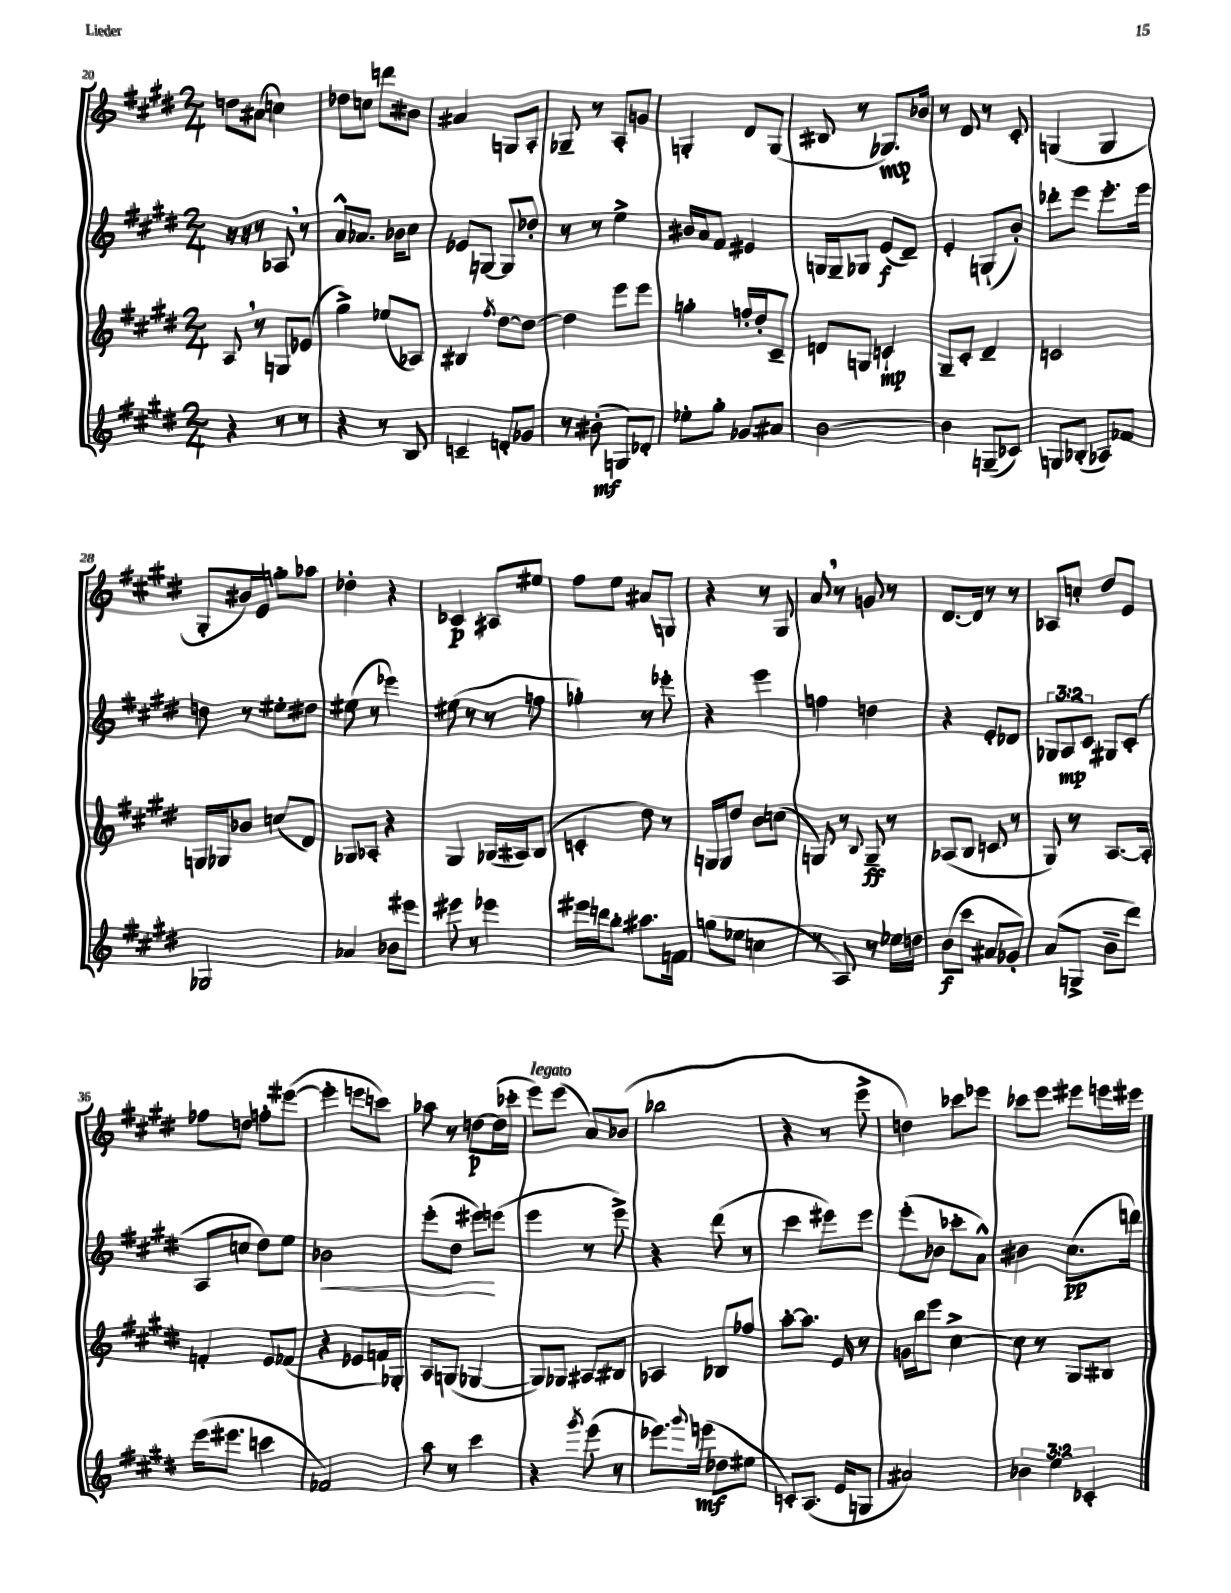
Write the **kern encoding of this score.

**kern	**dynam	**kern	**dynam	**kern	**dynam	**kern	**dynam
*part4	*part4	*part3	*part3	*part2	*part2	*part1	*part1
*staff4	*staff4	*staff3	*staff3	*staff2	*staff2	*staff1	*staff1
*clefG2	*	*clefG2	*	*clefG2	*	*clefG2	*
*k[f#c#g#d#]	*	*k[f#c#g#d#]	*	*k[f#c#g#d#]	*	*k[f#c#g#d#]	*
*M2/4	*	*M2/4	*	*M2/4	*	*M2/4	*
=20	=20	=20	=20	=20	=20	=20	=20
4r	.	8A,/	.	16r	.	8ddn\L	.
.	.	.	.	16r	.	.	.
.	.	8r	.	8r	.	(8a#X\J	.
8r	.	8Gn/L	.	8A-X,/	.	4ccn\)	.
8r	.	(8e-X/J	.	8r	.	.	.
=21	=21	=21	=21	=21	=21	=21	=21
4r	.	4gg#^\)	.	8a^^/L	.	8dd-X\L	.
.	.	.	.	8.a-X/J	.	8ccn\J	.
8r	.	(8ee-X/L	.	.	.	8dddn\L	.
.	.	.	.	16b-X\KL	.	.	.
8B/	.	8A-X/J)	.	8cc#\J	.	8b#X\J	.
=22	=22	=22	=22	=22	=22	=22	=22
4cn~/	.	4B#X/	.	8e-X/L	.	4a#X/	.
.	.	.	.	[8Gn/J	.	.	.
.	.	8qff#/	.	.	.	.	.
8dn'/L	.	[8dd#\L	.	8G/L]	.	8Gn/L	.
8g-X/J	.	8dd#\J_	.	8dd-X'/J	.	8A'/J	.
=23	=23	=23	=23	=23	=23	=23	=23
8r	.	4dd#\]	.	8r	.	8G-X~/	.
(8b#X'\	mf	.	.	8r	.	8r	.
8Gn/L)	.	8eee\L	.	4ee^\	.	8A'/L	.
8d-X'/J	.	8eee\J	.	.	.	8gn/J	.
=24	=24	=24	=24	=24	=24	=24	=24
8ee-X'\L	.	4ggn'\	.	16b#X/LL	.	4Gn'/	.
.	.	.	.	16a/J	.	.	.
8gg#'\J	.	.	.	8f#/J	.	.	.
8g-X/L	.	16ffn'/LL	.	4e#X/	.	8d#/L	.
.	.	16dd#'/J	.	.	.	.	.
8a#X/J	.	8c#~/J	.	.	.	(8G/J	.
=25	=25	=25	=25	=25	=25	=25	=25
[2b\	.	8dn/L	.	16Gn/LL	.	8B#X/	.
.	.	.	.	16G~/J	.	.	.
.	.	8Gn/J	.	8G-X/J	.	8r	.
.	.	4cn`/	mp	(8e/L	f	8.G-X/L)	mp
.	.	.	.	8d#~/J)	.	.	.
.	.	.	.	.	.	16b-X/Jk	.
=26	=26	=26	=26	=26	=26	=26	=26
4b\]	.	8G#~/L	.	4e'/	.	8r	.
.	.	8c#'/J	.	.	.	8d#/	.
(8Gn~/L	.	4d#~/	.	(8Gn`/L	.	8r	.
8c-X/J)	.	.	.	8b'/J)	.	8c#'/	.
=27	=27	=27	=27	=27	=27	=27	=27
8Gn/L	.	2cn/	.	8ddd-X'\L	.	(4Gn/	.
(8B-X'/J	.	.	.	8eee\J	.	.	.
8A-X/L)	.	.	.	8.eee'\L	.	4G/	.
8f-X/J	.	.	.	.	.	.	.
.	.	.	.	16eee\Jk	.	.	.
!!LO:LB:g=z
=28	=28	=28	=28	=28	=28	=28	=28
2G-X/	.	16Gn/LL	.	8ddn\	.	8G#'/L	.
.	.	16G-X/J	.	.	.	.	.
.	.	8b-X/J	.	8r	.	16b#X/L)	.
.	.	.	.	.	.	16e/JJ	.
.	.	(8ccn/L	.	8ee#X'\L	.	8ggn'\L	.
.	.	8d#/J)	.	8dd#X\J	.	8aa-X\J	.
=29	=29	=29	=29	=29	=29	=29	=29
4a-X/	.	8G-X/L	.	(8ee#X\	.	4dd-X'\	.
.	.	8A-X'/J	.	8r	.	.	.
8b-X\L	.	4r	.	4eee-X\)	.	4r	.
8eee#X\J	.	.	.	.	.	.	.
=30	=30	=30	=30	=30	=30	=30	=30
8eee#X\	.	4G#/	.	(8ee#X\	.	4c-X/	p
8r	.	.	.	8r	.	.	.
4eee-X\	.	(16G-X/LL	.	8r	.	8A#X/L	.
.	.	16A#X/J)	.	.	.	.	.
.	.	(8B/J	.	8ffn\	.	8ee#X/J	.
=31	=31	=31	=31	=31	=31	=31	=31
16eee#X\LL	.	4cn'/	.	4gg-X'\)	.	8ff#\L	.
16dddn\J	.	.	.	.	.	.	.
8bb'\J	.	.	.	.	.	8ee\J	.
8.aa#X\L	.	8dd#\)	.	8r	.	8a#X/L	.
.	.	8r	.	8eee-X'\	.	8Gn/J	.
16fn\Jk	.	.	.	.	.	.	.
=32	=32	=32	=32	=32	=32	=32	=32
(8ggn\L	.	16Gn/LL	.	4r	.	4r	.
.	.	16G/J	.	.	.	.	.
8ee-X\J	.	8dd#/J	.	.	.	.	.
4ccn\	.	8b\L	.	4eee\	.	8r	.
.	.	(8ccn\J	.	.	.	8G#/	.
=33	=33	=33	=33	=33	=33	=33	=33
8r	.	8Gn/)	.	4ffn\	.	8a,/	.
8A/)	.	8r	.	.	.	8r	.
.	.	8qqB/	.	.	.	.	.
8r	.	8G~/	ff	4ddn\	.	8gn/	.
16ee-X\LL	.	8r	.	.	.	8r	.
16ddn\JJ	.	.	.	.	.	.	.
=34	=34	=34	=34	=34	=34	=34	=34
(8b\L	f	(8A-X/L	.	4r	.	[8.d#/L	.
8ccc#\J	.	8B/J	.	.	.	.	.
.	.	.	.	.	.	16d#/Jk]	.
8a#X/L	.	8cn/	.	8e'/L	.	8r	.
8g-X'/J)	.	8r	.	8d-X/J	.	8r	.
=35	=35	=35	=35	=35	=35	=35	=35
(8a/L	.	8G#/)	.	12G-X/L	.	8A-X/L	.
.	.	.	.	12A/	mp	.	.
8Gn^/J	.	8r	.	.	.	8ccn'/J	.
.	.	.	.	12c#/J	.	.	.
8b~\L	.	[8.A/L	.	8G#X/L	.	8dd#/L	.
8ddd#\J)	.	.	.	(8c#'/J	.	8e/J	.
.	.	16A'/Jk]	.	.	.	.	.
!!LO:LB:g=z
=36	=36	=36	=36	=36	=36	=36	=36
(16eee\KL	.	4fn'/	.	8A/L	.	8ff-X\L	.
8.eee#X\J	.	.	.	.	.	.	.
.	.	.	.	8ccn/J	.	8ddn\J	.
4cccn\	.	8e/L	.	8dd#\L)	.	8ffn'\L	.
.	.	(8f-X/J	.	8ee\J	.	([8eee#X\J	.
=37	=37	=37	=37	=37	=37	=37	=37
!	!	!	!	!	!LO:HP:b	!	!
2f-X/)	.	4r	.	2b-X\	<	4eee#'\]	.
.	.	8e-X/L	.	.	.	8eeen\L	.
.	.	16fn/L)	.	.	.	8cccn\J)	.
.	.	16G-X'/JJ	.	.	.	.	.
=38	=38	=38	=38	=38	=38	=38	=38
8aa\	.	8A/L	.	(8eee'\L	.	8aa-X\	.
8r	.	(8Gn/J	.	8dd#\J	.	8r	.
4ccc#\	.	[4G-X/	.	8eee#X\L)	.	[8ddn\L	p
.	.	.	.	(8eeen\J	[	(16dd\L]	.
.	.	.	.	.	.	16ccc-X'\JJ	.
=39	=39	=39	=39	=39	=39	=39	=39
!	!	!	!	!	!	!LO:TX:a:i:t=legato	!
4r	.	8G-/L])	.	4eee\	.	8eee\L)	.
.	.	8G-X/J	.	.	.	(8eee\J	.
8qggg#/	.	.	.	.	.	.	.
(8eee\	.	8A#X/L	.	8r	.	8a/L)	.
8r	.	8B#X/J	.	8eee^\)	.	(8b-X/J	.
=40	=40	=40	=40	=40	=40	=40	=40
8.eee-X\L)	.	4A-X/	.	4r	.	2bb-X\	.
8qqggg#/	.	.	.	.	.	.	.
(16eeen\Jk	mf	.	.	.	.	.	.
8dd-X\L	.	8B-X/L	.	(8ddd#\	.	.	.
8ee#X\J	.	8ff-X/J	.	8r	.	.	.
=41	=41	=41	=41	=41	=41	=41	=41
8cn'/L)	.	[8aa'\L	.	4ccc#\	.	4r	.
(8.A/J	.	8.aa\J]	.	.	.	.	.
.	.	.	.	8eee#X\L)	.	8r	.
16e/KL	.	16e/	.	.	.	.	.
8Gn/J	.	8r	.	8eee#\J	.	8eee^\	.
=42	=42	=42	=42	=42	=42	=42	=42
2a#X/)	.	16gn\LL	.	(8eee'\L	.	4ddn\)	.
.	.	16bb\J	.	.	.	.	.
.	.	8eee\J	.	8b-X\J	.	.	.
.	.	[4cc#^\	.	8ccc-X'\L	.	8ccc-X\L	.
.	.	.	.	8a^^\J)	.	8eee-X\J	.
=43	=43	=43	=43	=43	=43	=43	=43
6b-X\	.	8cc#\]	.	4b#X\	.	8ccc-X\L	.
.	.	8r	.	.	.	8eee\J	.
6ee\	.	.	.	.	.	.	.
.	.	8G#/L	.	(8.cc#\L	pp	8eee#X\L	.
6c-X'/	.	.	.	.	.	.	.
.	.	8B#X/J	.	.	.	16eeen\L	.
.	.	.	.	16dddn\Jk)	.	16eee#X\JJ	.
==	==	==	==	==	==	==	==
*-	*-	*-	*-	*-	*-	*-	*-
